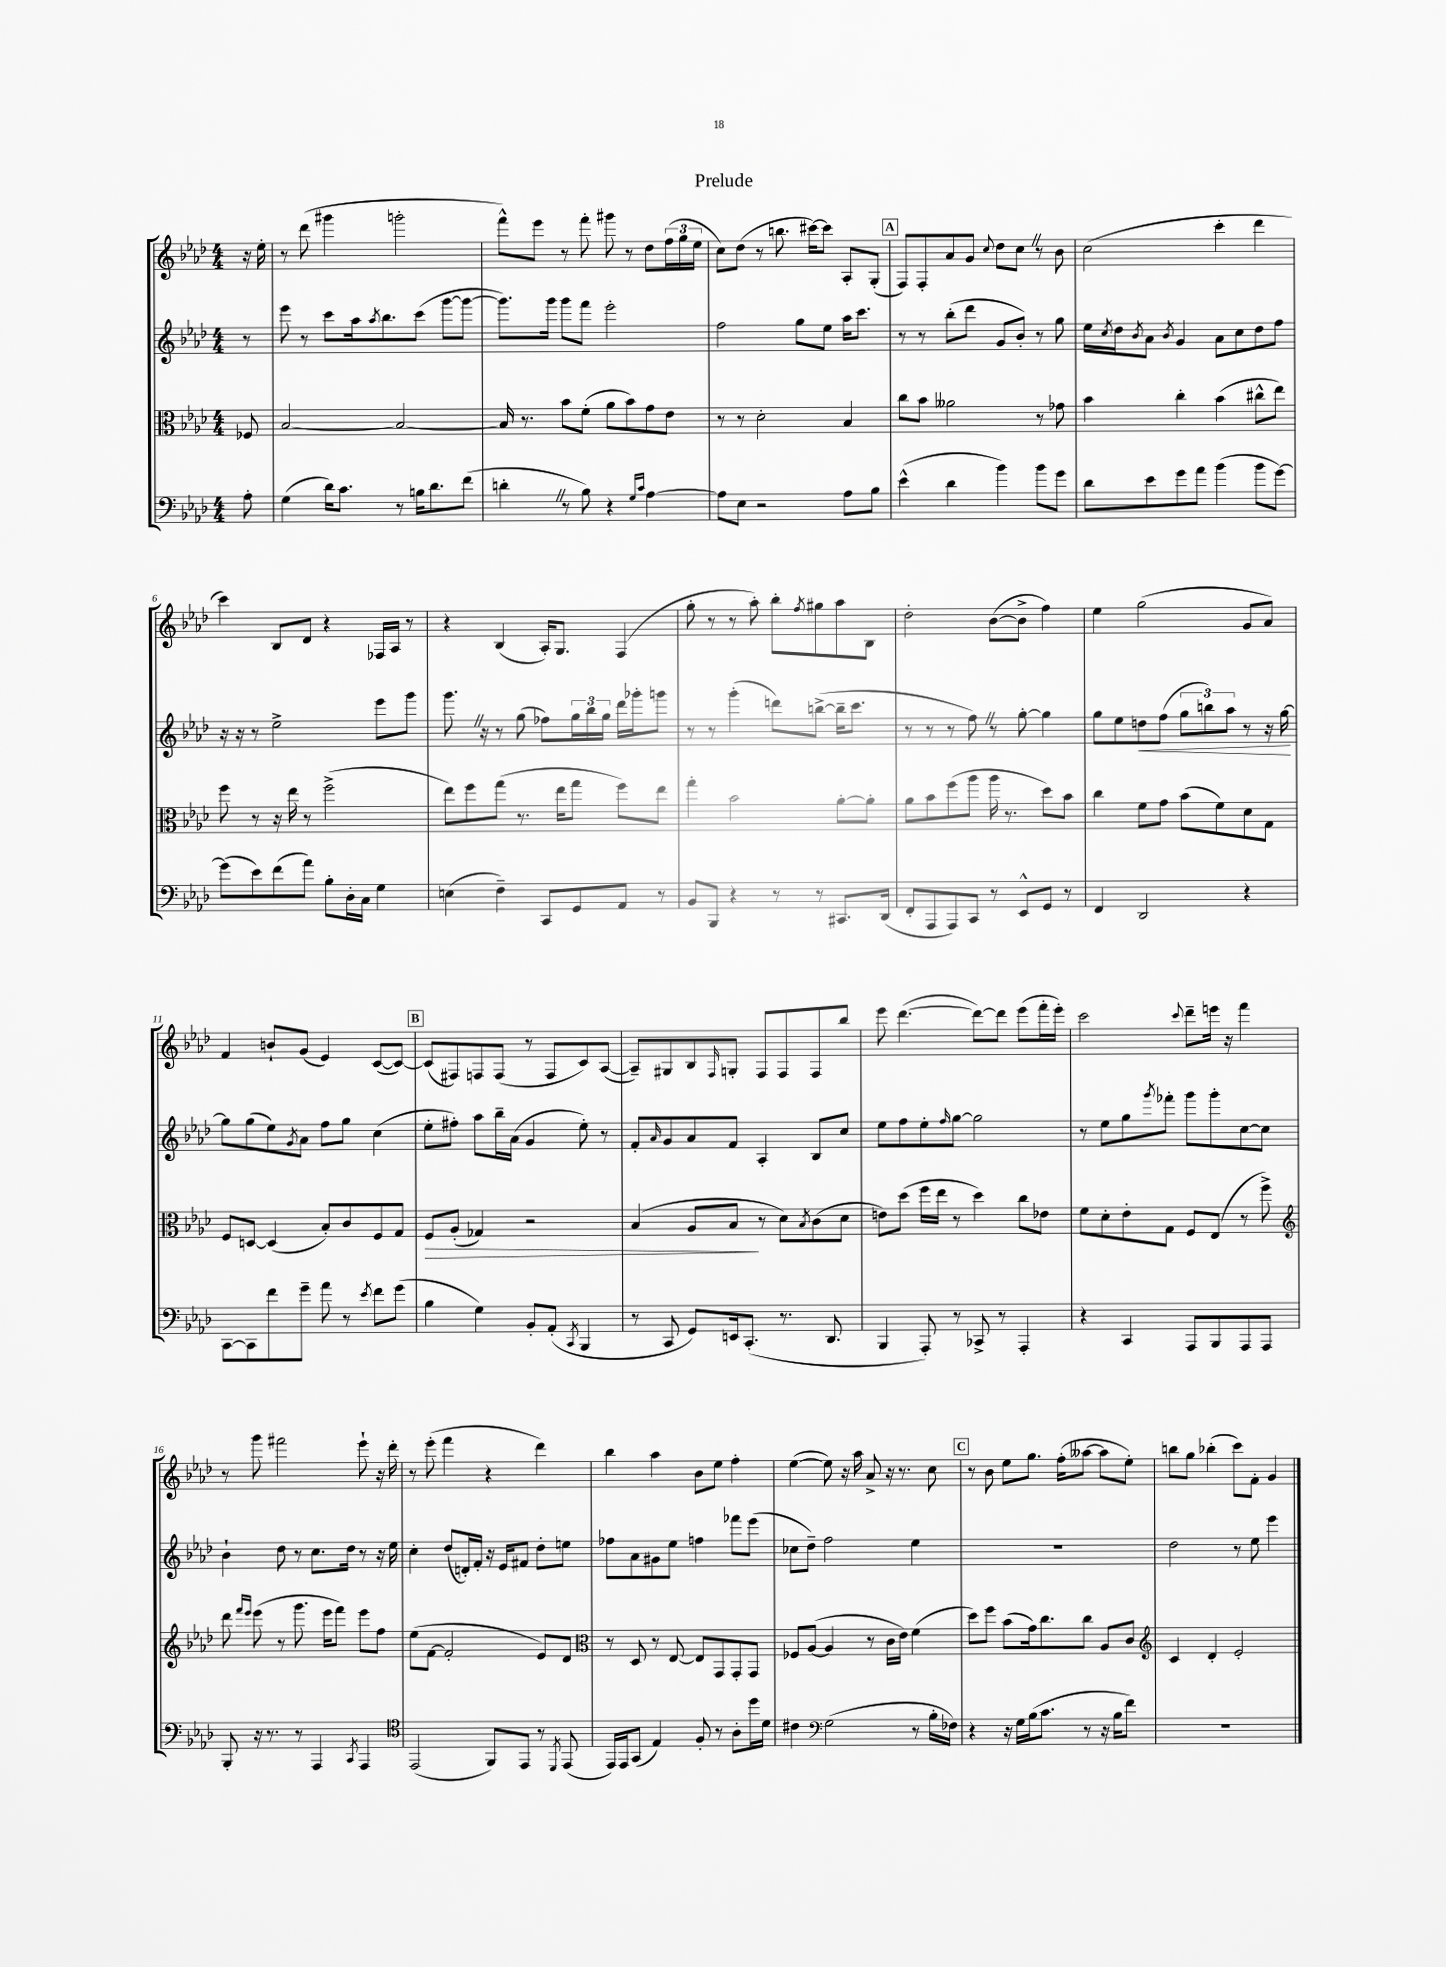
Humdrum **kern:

**kern	**kern	**kern	**kern
*staff4	*staff3	*staff2	*staff1
*clefF4	*clefC3	*clefG2	*clefG2
*k[b-e-a-d-]	*k[b-e-a-d-]	*k[b-e-a-d-]	*k[b-e-a-d-]
*M4/4	*M4/4	*M4/4	*M4/4
8A-'\	8F-/	8r	16r
.	.	.	16ee-'\
=	=	=	=
(4G\	[2B-/	8eee-\	8r
.	.	8r	(8ddd-\
16d-\LK)	.	8ccc\L	4ggg#\
8.c\J	.	.	.
.	.	16aa-\k	.
.	.	8qaa-/	.
.	.	8.bb-\	.
8r	2B-/_	.	2ggg'\
16B\LK	.	(8ccc\J	.
8.d-\	.	.	.
.	.	[8ggg\L	.
(8f\J	.	8ggg\_J	.
=	=	=	=
4d'\	16B-/]	8.ggg\]L)	8fff^^\L)
.	8.r	.	.
.	.	.	8eee-\J
.	.	16ggg\Jk	.
8r	8b-\L	8ggg\L	8r
8B-\)	(8f'\J	8fff\J	8fff'\
4r	8a-\L	2eee-'\	8ggg#\
.	8b-\)	.	8r
16qqG/LL	.	.	.
16qqc/JJ	.	.	.
[4A-\	8g\	.	8dd-\L
.	8e-\J	.	(24ff\L
.	.	.	24gg\
.	.	.	24ee-\JJ
=	=	=	=
8A-\]L	8r	2ff\	8cc\L)
8E-\J	8r	.	(8dd-\J
2r	2d-'\	.	8r
.	.	.	8.bb\
.	.	8gg\L	.
.	.	.	[16ccc#\LK)
.	.	8ee-\J	8ccc#\]J
8A-\L	4B-/	16aa-\LK	8A-'/L
.	.	8.ccc\J	.
8B-\J	.	.	(8G'/J
=	=	=	=
(4e-^^\	8cc\L	8r	8F/L)
.	8b-\J	8r	8F'/
4d-\	2a--\	(8bb-'\L	8a-/
.	.	8ddd-\J	8g/J
.	.	.	8qqcc/
4b-\)	.	8g/L	8dd-\L
.	.	8b-'/J)	8cc\J
8b-\L	8r	8r	8r
8g\J	8g-\	8gg\	8b-\
=	=	=	=
8d-\L	4b-\	16ee-\LL	(2cc\
.	.	8qcc/	.
.	.	16dd-\J	.
.	.	8qb-/	.
8e-\	.	8a-\J	.
.	.	8qb-/	.
8g\	4cc'\	4g/	.
8a-\J	.	.	.
(4b-\	(4b-\	8a-\L	4ccc'\
.	.	8cc\	.
8b-\L	8cc#^^\L	8dd-\	4ddd-\
[8g\J)	8ee-\J)	8ff\J	.
=	=	=	=
(8g\]L	8ff\	16r	4ccc\)
.	.	16r	.
8e-\)	8r	8r	.
(8f\	16r	2ee-^\	8B-/L
.	16ee-\	.	.
8a-\J)	8r	.	8d-/J
8B-'\L	(2ff^\	.	4r
16D-'\L	.	.	.
16C\JJ	.	.	.
4G\	.	8eee-\L	16F-/LL
.	.	.	16A-/JJ
.	.	8ggg\J	8r
=	=	=	=
(4E\	8ee-\L)	8.ggg\	4r
.	8ff\	.	.
.	.	16r	.
4F~\)	(8gg\J	8r	(4B-/
.	8.r	(8gg\	.
8CC/L	.	8ff-\L)	16A-'/LK)
.	16ee-\LK	.	8.G/J
8GG/	8gg\J	24gg\L	.
.	.	24bb-\	.
.	.	24gg\JJ	.
8AA-/J	8ff\L)	16ddd-\LL	(4F/
.	.	16ggg-'\J	.
8r	8ee-\J	8ggg\J	.
=	=	=	=
8BB-/L	4gg'\	8r	8gg'\
8BBB-/J	.	8r	8r
4r	2b-\	(4ggg'\	8r
.	.	.	8aa-'\)
8r	.	8ddd\L)	8bb-'\L
.	.	.	8qff/
8r	.	([8bb^\J	8gg#\
8.CC#/L	[8a-'\L	16bb~\]LK	8aa-\
.	.	8.ccc\J	.
.	8a-'\]J	.	8B-\J
(16DD-/Jk	.	.	.
=	=	=	=
8FF'/L	8a-\L	8r	2dd-'\
8AAA-/	8b-\	8r	.
8AAA-/)	(8ff\	8r	.
8CC/J	8aa-\J	8ff\)	.
8r	16aa-\	8r	([8b-\L
.	8.r	.	.
8EE-^^/L	.	[8gg'\	8b-^\]J
8GG/J	8dd-\L)	4gg\]	4ff\)
8r	8b-\J	.	.
=	=	=	=
4FF/	4cc\	8gg\L	4ee-\
.	.	8ee-\	.
2DD-/	8f\L	8dd\	(2gg\
.	8g\J	(8ff\J	.
.	(8b-\L	12gg\L	.
.	.	12bb\)	.
.	8f\)	.	.
.	.	12aa-\J	.
4r	8d-\	8r	8g/L
.	8G\J	16r	8a-/J)
.	.	[16gg\	.
=	=	=	=
[8CC\L	8F/L	8gg\]L	4f/
8CC\]	[8D/J	(8gg\	.
8f\	(4D/]	8ee-\)	8b`/L
.	.	8qg/	.
8g~\J	.	8a-\J	(8g/J
8a-\	8B-'/L)	8ff\L	4e-/)
8r	8c/	8gg\J	.
8qe-/	.	.	.
8f\L	8F/	(4cc\	([8c/L
(8g\J	8G/J	.	8c/_J)
=	=	=	=
4B-\	8F/L	8ee-'\L	(8c/]L
.	(8A-'/J	8ff#'\J)	8F#/)
4G\)	4G-/)	8aa-\L	8F/
.	.	16bb-~\L	(8F/J
.	.	(16a-\JJ	.
8BB-'/L	2r	4g/	8r
(8AA-'/J	.	.	8F/L
8qCC/	.	.	.
4BBB-/	.	8ee-'\)	8c/)
.	.	8r	([8A-/J
=	=	=	=
8r	(4B-/	8f'/L	8A-~/]L)
.	.	16qqa-/	.
8CC/	.	8g/	8G#/
8GG/L)	8A-/L	8a-/	8B-/
.	.	.	16qqF/
16EE/k	8B-/J	8f/J	8G'/J
(8.CC'/J	.	.	.
.	8r	4A-'/	8F/L
8.r	8d-\L)	.	8F/
.	8qB-/	.	.
.	(8c\	8B-/L	8F/
8.DD-/	.	.	.
.	8d-\J	8cc/J	8bb-/J
=	=	=	=
4BBB-/	8e\L)	8ee-\L	8eee-\
.	(8dd-\J	8ff\	([4.ddd-\
8AAA-'/)	16ff\LL	8ee-'\	.
.	16ee-\JJ	.	.
.	.	16qqff/	.
8r	8r	[8gg\J	.
8CC-^/	4dd-\)	2gg\]	8ddd-\_L)
8r	.	.	8ddd-\]J
4AAA-'/	8cc\L	.	(8eee-\L
.	8e-\J	.	16fff'\L
.	.	.	16eee-'\JJ)
=	=	=	=
4r	8f\L	8r	2ccc\
.	8d-'\	8ee-\L	.
4CC/	8e-'\	8gg\	.
.	.	8qggg/	.
.	8G\J	8fff-'\J	.
.	.	.	8qqccc/
8AAA-/L	8F/L	8ggg\L	8ddd-~\L
8BBB-/	(8E-/J	8ggg'\	16eee\Jk
.	.	.	16r
8AAA-/	8r	[8cc\	4fff\
8AAA-/J	8ff^\)	8cc\]J	.
=	=	=	=
*	*clefG2	*	*
8BBB-'/	8ddd-\	4b-`\	8r
.	16qqfff/LL	.	.
.	16qqeee-/JJ	.	.
16r	(8eee-\	.	8ggg\
8.r	.	.	.
.	8r	8dd-\	2fff#\
8r	8.ggg\	8r	.
4AAA-/	.	8.cc\L	.
.	16eee-\LK	.	.
.	8fff\J)	.	.
.	.	16dd-\Jk	.
8qCC/	.	.	.
4AAA-/	8eee-\L	8r	8eee-`\
.	8ff\J	16r	16r
.	.	16ee-\	16ddd-'\
=	=	=	=
*clefC4	*	*	*
(2EE-/	(8ee-\L	4cc'\	8r
.	[8f\J	.	(8eee-'\
.	2f'/]	(8dd-/L	4fff\
.	.	16d'/L)	.
.	.	16f'/JJ	.
8FF/L)	.	16r	4r
.	.	16e-/LK	.
8EE-/J	.	8f#/J	.
8r	8e-/L)	8dd-'\L	4ddd-\)
8qDD-/	.	.	.
(8EE-/	8d-/J	8ee\J	.
=	=	=	=
*	*clefC3	*	*
16EE-/LL)	8r	8ff-\L	4bb-\
16EE-/J	.	.	.
(8GG/J	8D-/	8a-\	.
4E-/)	8r	8g#\	4aa-\
.	[8E-/	8ee-\J	.
8F'/	8E-/]L	4ff\	8b-\L
8r	8GG/	.	8ee-\J
8A-'\L	8GG'/	8fff-\L	4ff'\
16dd-\L	8GG/J	(8eee-\J	.
16d-\JJ	.	.	.
=	=	=	=
4c#\	8F-/L	8cc-\L	([4ee-\
.	([8A-/J	8dd-~\J)	.
*clefF4	*	*	*
(2G\	4A-/]	2ff\	8ee-\])
.	.	.	16r
.	.	.	16aa-\
.	8r	.	8a-^/
.	16c\LL	.	16r
.	16e-\JJ)	.	8.r
8r	(4f\	4ee-\	.
16B-'\LL	.	.	8cc\
16F-\JJ)	.	.	.
=	=	=	=
4r	8dd-\L)	1r	8r
.	8ff\J	.	8b-\
16r	(8b-\L	.	8ee-\L
16G\LL	.	.	.
(16B-\J	16g\k)	.	8.gg\J
8.c\J	8.cc\	.	.
.	.	.	(16ff'\LK
8r	8cc\J	.	[8aa--\J
16r	8A-/L	.	8aa--\]L
16B-\LK	.	.	.
8f\J)	8c/J	.	8ee-'\J)
=	=	=	=
*	*clefG2	*	*
1r	4c/	2dd-\	8bb\L
.	.	.	8gg\J
.	4d-'/	.	(4bb-'\
.	2e-'/	8r	8ccc\L)
.	.	8ee-\	8f'\J
.	.	4eee-\	4g/
==	==	==	==
*-	*-	*-	*-
